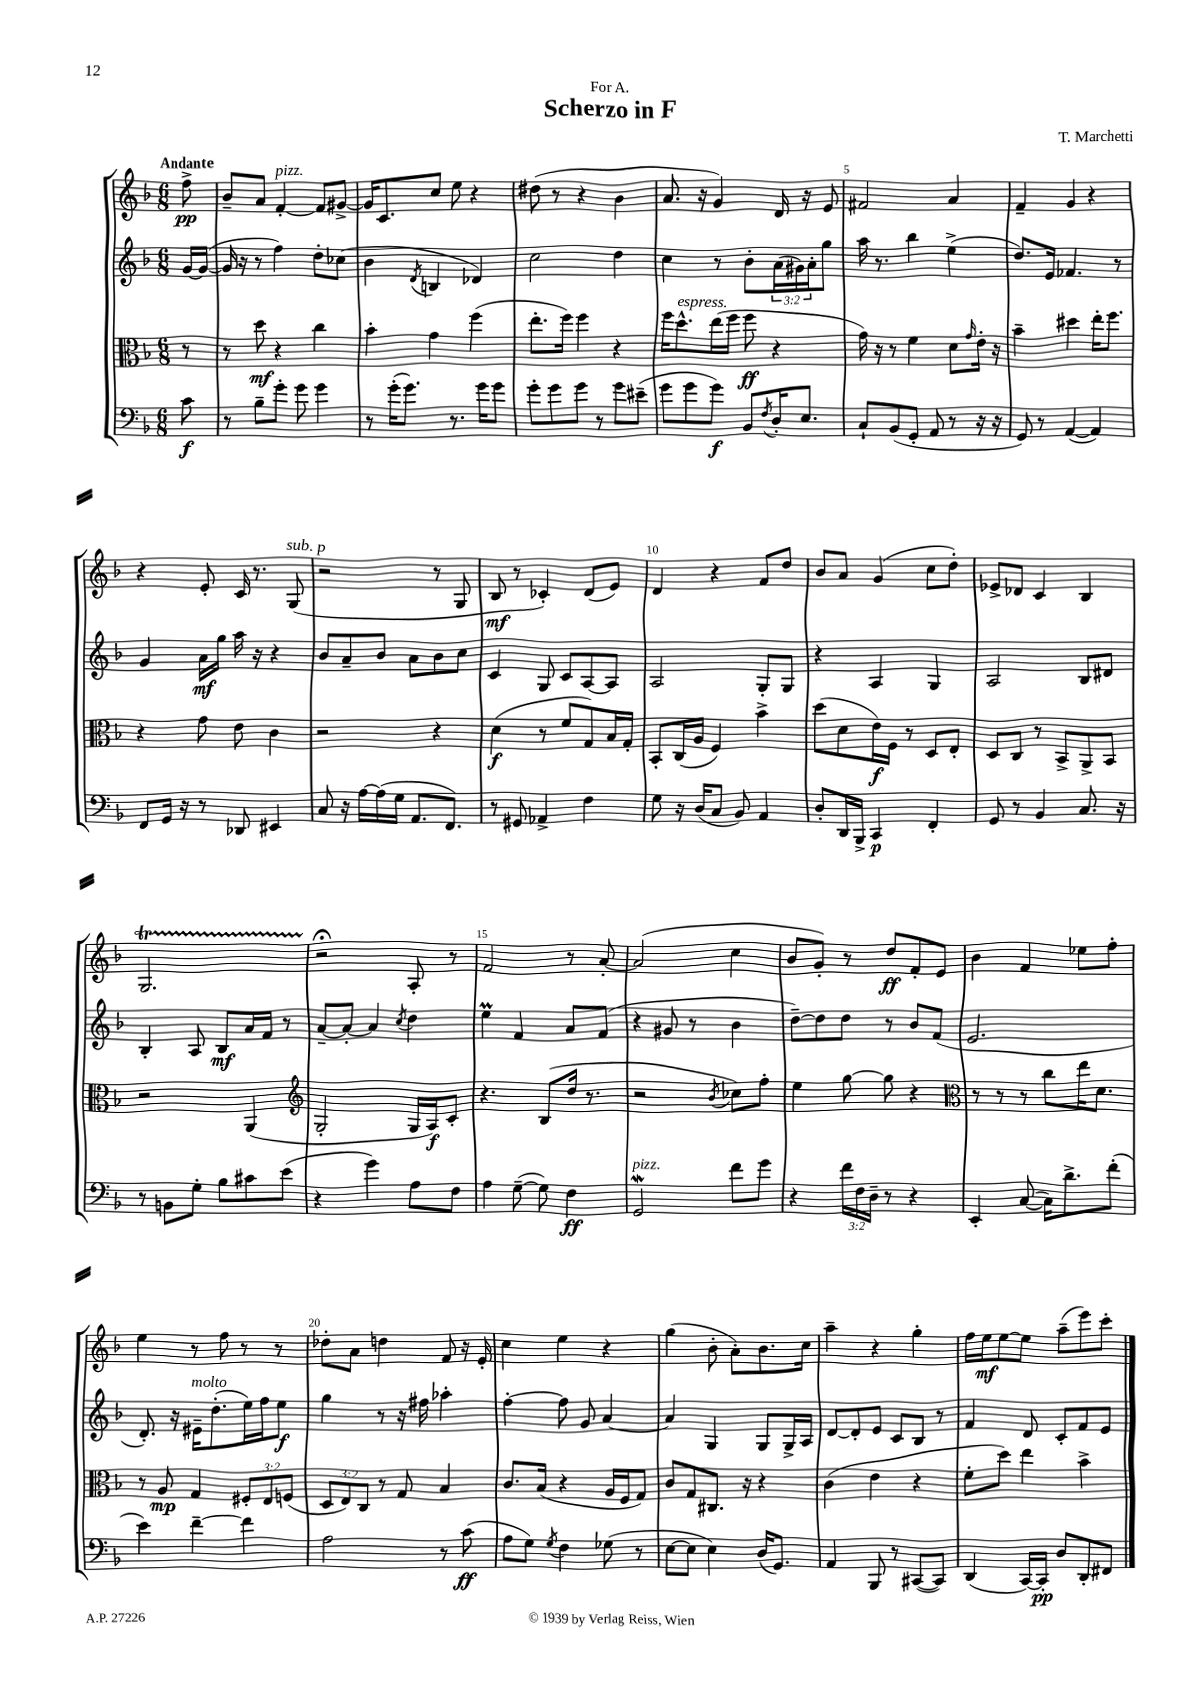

**kern	**kern	**kern	**kern
*staff4	*staff3	*staff2	*staff1
*clefF4	*clefC3	*clefG2	*clefG2
*k[b-]	*k[b-]	*k[b-]	*k[b-]
*M6/8	*M6/8	*M6/8	*M6/8
8c	8r	[16g	8ff^
.	.	(16g_	.
=	=	=	=
8r	8r	16g]	8b-~
.	.	16r	.
8B-~	8dd	8r	8a
8g'	4r	4ff)	[4f'
8g	.	.	.
4g	4cc	8dd'	8f]
.	.	(8cc-	[8g#^
=	=	=	=
8r	4b-'	4b-	16g#]
.	.	.	8.c
(16g'	.	.	.
8.g)	.	.	.
.	.	8qd	.
.	4g	4B	8cc
8.r	.	.	8ee
.	(4ff	4d-)	4r
16g	.	.	.
8g	.	.	.
=	=	=	=
8g'	8.ee'	2cc	(8dd#
8g	.	.	8r
.	16ff)	.	.
8g	4ff	.	4r
8r	.	.	.
8g	4r	4dd	4b-
(8e#~	.	.	.
=	=	=	=
8g	16ff	4cc	8.a
.	8.dd^^	.	.
8g	.	.	.
.	.	.	16r
8g)	(16ee	8r	4g)
.	16ff	.	.
8BB-	8ff	8b-'	.
8qF	.	.	.
16D'	4r	(24a	16d
.	.	24g#)	.
8.E	.	.	16r
.	.	24a'	.
.	.	8gg	8e
=	=	=	=
8C`	16g)	16aa	2f#
.	16r	8.r	.
(8BB-	8r	.	.
8GG'	4f	4bb-	.
8AA	.	.	.
8r	8d	(4ee^	4a
.	16qqg	.	.
16r	16e'	.	.
16r	16r	.	.
=	=	=	=
8GG)	4b-~	8.dd)	4f~
8r	.	.	.
.	.	16e	.
([4AA	4dd#	4.f-	4g
4AA])	16ee'	.	4r
.	8.ff	.	.
.	.	8r	.
=	=	=	=
8FF	4r	4g	4r
16GG	.	.	.
16r	.	.	.
8r	8g	16a	8e'
.	.	16gg	.
8DD-	8e	16aa	16c
.	.	16r	8.r
4EE#	4c	4r	.
.	.	.	(8G
=	=	=	=
8C	2r	8b-	2r
16r	.	8a~	.
[16A	.	.	.
(16A]	.	8b-	.
16G	.	.	.
8.AA	.	8a	.
.	4r	8b-	8r
8.FF)	.	.	.
.	.	8cc	8G
=	=	=	=
8r	(4d	4c	8B-
8GG#	.	.	8r
4AA-^	8r	8G	4c-')
.	8f	8c	.
4F	8G)	[8A	(8d
.	16B-	8A]	8e)
.	16G'	.	.
=	=	=	=
8G	8BB-'	2A	4d
16r	(16C	.	.
(16D	16A	.	.
8C	4F)	.	4r
8BB-)	.	.	.
4AA	4b-^	8G'	8f
.	.	8G	8dd
=	=	=	=
8D'	(8dd	4r	8b-
16DD	8d	.	8a
16BBB-^	.	.	.
4CC	16e)	4A	(4g
.	16F	.	.
.	8r	.	.
4FF'	8D	4G	8cc
.	8E'	.	8dd')
=	=	=	=
8GG	8D	2A	8e-^
8r	8C	.	8d-
4BB-	8r	.	4c
.	8BB-^	.	.
8.C	8AA^	8B-	4B-
.	8BB-	8d#	.
16r	.	.	.
=	=	=	=
8r	2r	4B-'	2.G
8BB	.	.	.
8G'	.	8A	.
8B-	.	8B-	.
8c#	(4AA	16a	.
.	.	16f	.
(8e	.	8r	.
=	=	=	=
*	*clefG2	*	*
4r	2G'	[8a~	2r;
.	.	8a'_	.
4g)	.	4a]	.
.	.	8qcc	.
8A	16G	4dd	8A'
.	16A)	.	.
8F	8c'	.	8r
=	=	=	=
4A	4.r	4ee	2f
([8G~	.	4f	.
8G])	(8B-	.	.
4F	16dd	8a	8r
.	8.r	.	.
.	.	(8f	[8a'
=	=	=	=
2GG	2r	4r	(2a]
.	.	8g#	.
.	.	8r	.
.	8qb-	.	.
8f	8cc-)	4b-	4cc
8g	8ff'	.	.
=	=	=	=
4r	4ee	[8dd~)	8b-
.	.	8dd]	8g')
24f	[8gg	8dd	8r
24F	.	.	.
24D~	.	.	.
8r	8gg]	8r	8dd
4r	4r	8b-	8f'
.	.	(8f	8e
=	=	=	=
*	*clefC3	*	*
4EE'	8r	2.e	4b-
.	8r	.	.
([8C	8r	.	4f
16C])	8cc	.	.
8.d^	.	.	.
.	16ee	.	8ee-
.	8.d	.	.
(8f'	.	.	8ff'
=	=	=	=
4e)	8r	8.d')	4ee
.	8A	.	.
.	.	16r	.
[4f~	4G	16e#~	8r
.	.	(8.dd'	.
.	.	.	8ff
4f]	12F#'	16ee)	8r
.	.	16ff	.
.	12E	.	.
.	.	8ee	8r
.	(12F	.	.
=	=	=	=
2A	12D	4gg	8dd-'
.	12E)	.	.
.	.	.	8a
.	12C	.	.
.	8r	8r	4dd
.	8G	16r	.
.	.	16ff#	.
8r	4B-	4aa-'	8f
(8c	.	.	16r
.	.	.	16e'
=	=	=	=
8A	8.c	[4ff'	4cc
8G)	.	.	.
.	(16B-	.	.
8qG	.	.	.
4F	4r	8ff]	4ee
.	.	8g	.
(8G-	16A	[4a	4r
.	16F	.	.
8r	8G)	.	.
=	=	=	=
[8E	8c	4a]	(4gg
8E]	8G	.	.
4E)	8.C#	4G	8b-'
.	.	.	8a')
.	16r	.	.
(16D	4r	8G	8.b-
8.GG)	.	.	.
.	.	16G^	.
.	.	16A	16cc
=	=	=	=
4AA	(4c	[8d	4aa~
.	.	8d']	.
8BBB-	4e	8e	4r
8r	.	8c	.
([8CC#	4r	8B-	4gg'
8CC#])	.	8r	.
=	=	=	=
(4DD	8f'	4f	16ff
.	.	.	16ee
.	8dd)	.	[8ee
[16CC)	4ee	8d	8ee]
16CC']	.	.	.
8D	.	8c'	(8aa~
8DD'	4b-^	8f	8eee)
8FF#	.	8e	8ccc'
==	==	==	==
*-	*-	*-	*-
